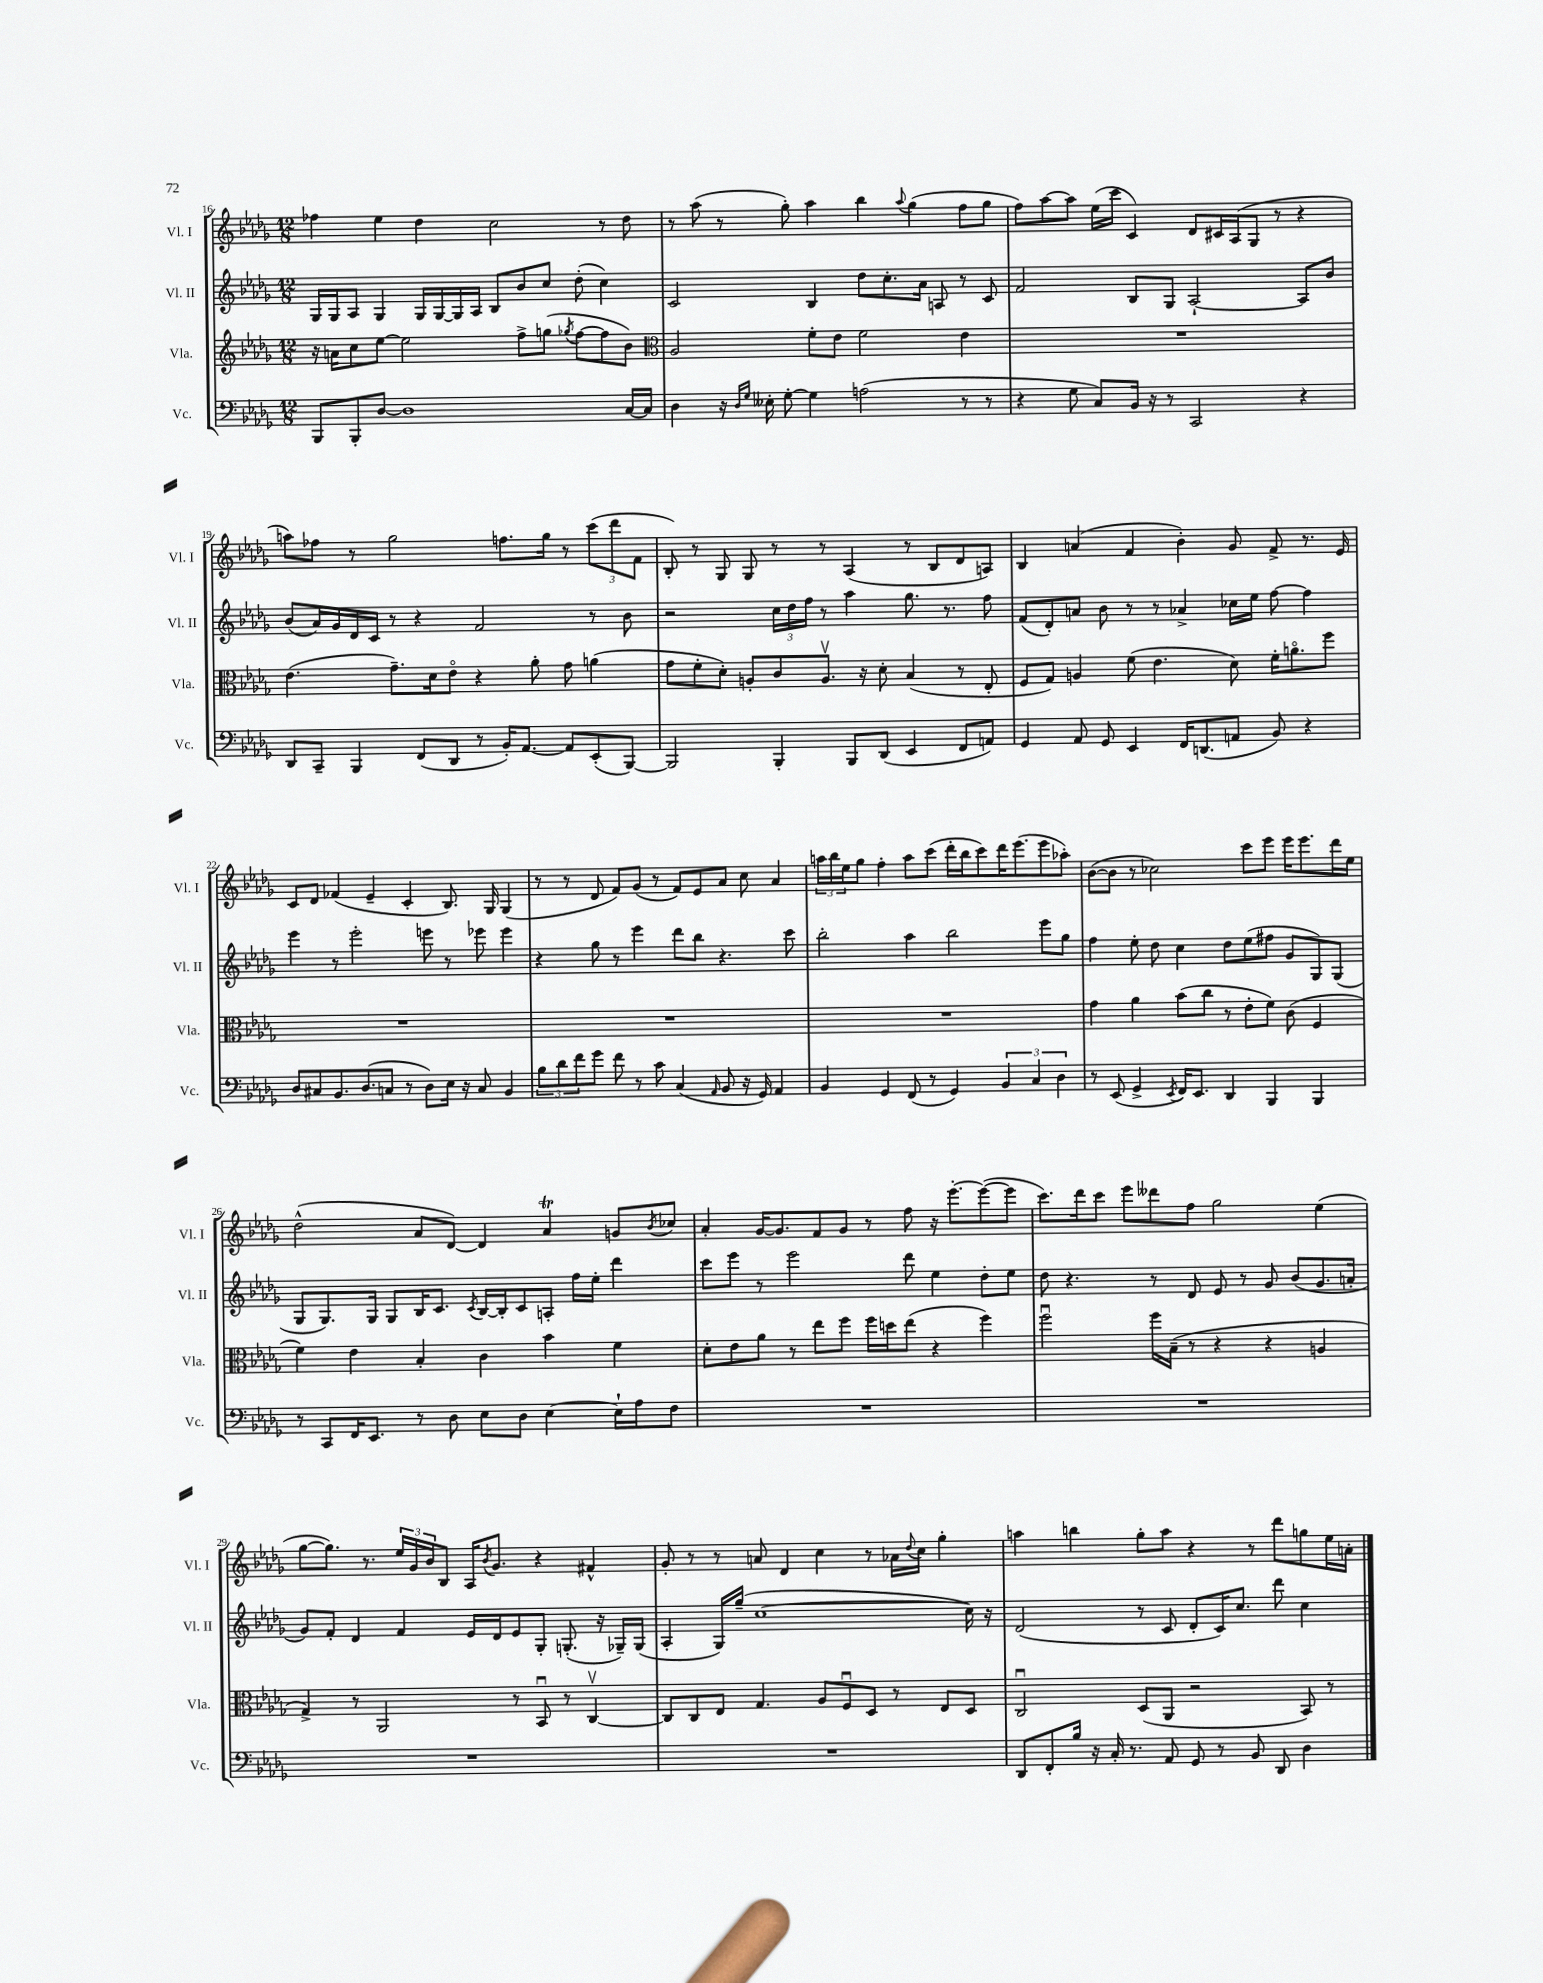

**kern	**kern	**kern	**kern
*part4	*part3	*part2	*part1
*staff4	*staff3	*staff2	*staff1
*I"Vc.	*I"Vla.	*I"Vl. II	*I"Vl. I
*I'Vc.	*I'Vla.	*I'Vl. II	*I'Vl. I
*clefF4	*clefG2	*clefG2	*clefG2
*k[b-e-a-d-g-]	*k[b-e-a-d-g-]	*k[b-e-a-d-g-]	*k[b-e-a-d-g-]
*M12/8	*M12/8	*M12/8	*M12/8
=16	=16	=16	=16
8BBB-/L	16r	16G-/LL	4ff-X\
.	16an\KL	16G-/J	.
8BBB-'/	8cc\	8A-/J	.
[8D-/J	[8ee-\J	4G-/	4ee-\
1D-]	2ee-\]	.	.
.	.	16G-/LL	4dd-\
.	.	[16G-/	.
.	.	16G-/]	.
.	.	16A-/JJ	.
.	.	8B-/L	2cc\
.	8ff^\L	8b-/	.
.	(8ggn\J	8cc/J	.
.	8qgg-X/	.	.
.	[8ff\L	(8dd-'\	.
.	8ff\]	4cc\)	8r
[16C/LL	8b-\J)	.	8dd-\
16C/JJ]	.	.	.
=17	=17	=17	=17
*	*clefC3	*	*
4D-\	2A-/	2c/	8r
.	.	.	(8aa-\
16r	.	.	8r
16qqD-/LL	.	.	.
16qqG-/JJ	.	.	.
16E--X'\	.	.	.
[8G-'\	.	.	8gg-'\)
4G-\]	8f'\L	4B-/	4aa-\
.	8e-\J	.	.
(2An\	2f\	8dd-\L	4bb-\
.	.	8.cc'\	.
.	.	.	8qqaa-/
.	.	.	(4gg-\
.	.	16a-\Jk	.
.	.	8An/	.
8r	4e-\	8r	8ff\L
8r	.	8c/	8gg-\J
=18	=18	=18	=18
4r	1.r	2f/	8ff\L)
.	.	.	[8aa-\
8G-\	.	.	8aa-\J]
8C/L)	.	.	(16ee-\LL
.	.	.	16ccc\JJ
16BB-/Jk	.	8B-/L	4c/)
16r	.	.	.
8r	.	8G-/J	.
2CC/	.	[2A-`/	8d-/L
.	.	.	16c#X/L
.	.	.	(16A-/J
.	.	.	8G-/J
.	.	.	8r
4r	.	8A-/L]	4r
.	.	8b-/J	.
!!LO:LB:g=z
=19	=19	=19	=19
8DD-/L	(4.e-\	(8b-/L	8aan\L)
8CC~/J	.	16a-/L)	8ff-X\J
.	.	16g-/	.
4BBB-/	.	16d-/	8r
.	.	16c/JJ	.
.	8.g-~\L)	8r	2gg-\
(8FF/L	.	4r	.
.	16d-\k	.	.
8DD-/J	8e-\J	.	.
8r	4r	2f/	.
16BB-'/KL)	.	.	8.ffn\L
[8.AA-/J	.	.	.
.	8a-'\	.	.
.	.	.	16gg-\Jk
8AA-/L]	8g-\	.	8r
(8EE-'/	(4an\	8r	(12ccc\L
.	.	.	12ddd-\
[8BBB-/J)	.	8b-\	.
.	.	.	12f\J
=20	=20	=20	=20
2BBB-/]	8g-\L	2r	8B-'/)
.	8f'\	.	8r
.	8d-'\J)	.	8G-/
.	8An'/L	.	8G-/
4BBB-'/	8c/	24cc\LL	8r
.	.	24dd-\	.
.	.	24ff\JJ	.
.	8.Av/J	8r	8r
8BBB-/L	.	4aa-\	(4A-/
.	16r	.	.
(8DD-/J	8d-'\	.	.
4EE-/	(4B-/	8.gg-\	8r
.	.	.	8B-/L
.	.	8.r	.
8FF/L	8r	.	8d-/
8AAn/J)	8E-'/	8ff\	8An/J)
=21	=21	=21	=21
4GG-/	8F/L	(8f/L	4B-/
.	8G-/J)	8d-'/)	.
8AA-/	4An/	8an/J	(4an/
8GG-/	.	8b-\	.
4EE-/	(8f\	8r	4f/
.	4.e-\	8r	.
16FF/KL	.	4a-X^/	4b-'\)
(8.DDn/	.	.	.
8AAn/J	8d-\)	16cc-X\LL	8g-/
.	.	16ee-\JJ	.
8BB-/)	16f'\KL	[8ff\	8f^/
.	8.an\	.	.
4r	.	4ff\]	8.r
.	8ff\J	.	.
.	.	.	16e-/
!!LO:LB:g=z
=22	=22	=22	=22
8D-/L	1.r	4eee-\	8c/L
8C#X/	.	.	8d-/J
8.BB-/	.	8r	(4f-X/
.	.	2eee-'\	.
(8.D-/	.	.	.
.	.	.	4e-~/
8Cn/J	.	.	.
8r	.	.	4c'/
8D-\L)	.	8eeen\	.
16E-\Jk	.	8r	8.B-/)
16r	.	.	.
8C/	.	8eee-X\	.
.	.	.	16G-/
4BB-/	.	4eee-\	(4G-/
=23	=23	=23	=23
12B-\L	1.r	4r	8r
12d-\	.	.	.
.	.	.	8r
12f\	.	.	.
8g-\J	.	8gg-\	8d-/
8f\	.	8r	8f/L)
8r	.	4eee-\	(8g-/J
8c\	.	.	8r
(4C/	.	8ddd-\L	8f/L)
.	.	8bb-\J	8e-/
16qqAA-/	.	.	.
8BB-/	.	4.r	8a-/J
16r	.	.	8cc\
16GG-/)	.	.	.
4AA-/	.	.	4a-/
.	.	8ccc\	.
=24	=24	=24	=24
4BB-/	1.r	2bb-'\	24aan\LL
.	.	.	24bb-\
.	.	.	24ee-\J
.	.	.	8gg-\J
4GG-/	.	.	4ff'\
(8FF/	.	4aa-\	8aa\L
8r	.	.	(8ccc\J
4GG-/)	.	2bb-\	16ddd-'\LL
.	.	.	16bb-\J
.	.	.	8ccc\)
6BB-/	.	.	16ddd-\K
.	.	.	(8.eee-\
6C/	.	.	.
.	.	8eee-\L	8eee-\
6D-\	.	.	.
.	.	8gg-\J	8aa-X'\J)
=25	=25	=25	=25
8r	4g-\	4ff\	([8b-\L
(8EE-/	.	.	8b-\J]
4GG-^/	4a-\	8ee-'\	8r
.	.	8dd-\	2cc-X\)
8qEE-/	.	.	.
16FF/KL)	(8b-\L	4cc\	.
8.EE-/J	.	.	.
.	8cc\J	.	.
4DD-/	8r	8dd-\L	.
.	8e-'\L	(8ee-\	8ccc\L
4BBB-/	8f\J)	8ff#X\J	8eee-\J
.	(8c\	8g-/L	16eee-\KL
.	.	.	8.eee-\
4BBB-/	4F/	8G-/)	.
.	.	(8G-/J	16ddd-\L
.	.	.	16ee-\JJ
!!LO:LB:g=z
=26	=26	=26	=26
8r	4f\)	8G-/L	(2dd-^^\
8CC/L	.	8.G-/)	.
16FF/K	4e-\	.	.
8.EE-/J	.	16G-/Jk	.
.	.	8G-/L	.
8r	4B-'/	16B-/K	8a-/L
.	.	8.c/J	.
8D-\	.	.	[8d-/J)
.	.	8qc/	.
8E-\L	4c\	[16B-/LL	4d-/]
.	.	16B-'/J]	.
8D-\J	.	8c/	.
[4E-\	4b-\	8An'/J	4a-T/
.	.	16ff\LL	.
.	.	16ee-'\JJ	.
16E-`\LL]	4f\	4ddd-\	8gn/L
16A-\J	.	.	.
.	.	.	8qb-/
8F\J	.	.	8cc-X/J
=27	=27	=27	=27
1.r	8d-'\L	8ccc\L	4a-'/
.	8e-\	8eee-\J	.
.	8a-\J	8r	[16g-/KL
.	.	.	8.g-/]
.	8r	2eee-\	.
.	8ee-\L	.	8f/
.	8ff\J	.	8g-/J
.	16ff\LL	.	8r
.	16ddn\J	.	.
.	(8ee-\J	8ddd-\	8ff\
.	4r	4ee-\	16r
.	.	.	[8.eee-'\L
.	4ff\)	8dd-'\L	(8eee-\_
.	.	8ee-\J	8eee-\J]
=28	=28	=28	=28
1.r	2ffu\	8dd-\	8.ccc\L)
.	.	4.r	.
.	.	.	16ddd-\k
.	.	.	8ccc\J
.	.	.	8eee-\L
.	16ff\LL	8r	8ddd--X\
.	(16B-~\JJ	.	.
.	8r	8d-/	8ff\J
.	4r	8e-/	2gg-\
.	.	8r	.
.	4r	8g-/	.
.	.	(8b-/L	.
.	4An/	8.g-/	(4ee-\
.	.	16an'/Jk	.
!!LO:LB:g=z
=29	=29	=29	=29
1.r	4G-^/)	8g-/L)	[8gg-\L
.	.	8f'/J	8.gg-\J])
.	8r	4d-/	.
.	.	.	8.r
.	2AA-/	.	.
.	.	4f/	24ee-/LL
.	.	.	24g-/
.	.	.	24b-/J
.	.	.	8B-/J
.	.	16e-/LL	16A-/KL
.	.	.	8qb-/
.	.	16d-/J	8.g-/J
.	8r	8e-/	.
.	8BB-u/	8G-'/J	4r
.	8r	(8.Gn'/	.
.	[4Cv/	.	4f#X^^/
.	.	16r	.
.	.	16G-X~/LL)	.
.	.	(16G-/JJ	.
=30	=30	=30	=30
1.r	8C/L]	4A-'/	8g-'/
.	8C/	.	8r
.	8E-/J	16G-/LL)	8r
.	.	(16gg-~/JJ	.
.	4.G-/	[1cc	8an/
.	.	.	4d-/
.	8A-/L	.	4cc\
.	8Fu/	.	.
.	8D-/J	.	8r
.	8r	.	16a-X\LL
.	.	.	8qqdd-/
.	.	.	16cc\JJ
.	8E-/L	.	4gg-'\
.	8D-/J	16cc\])	.
.	.	16r	.
=31	=31	=31	=31
8DD-/L	2Cu/	(2d-/	4aan\
8FF'/	.	.	.
16B-/Jk	.	.	4bbn\
16r	.	.	.
16C'/	.	.	.
8.r	.	.	.
.	(8D-/L	8r	8gg-'\L
8AA-/	8AA-/J	8c/	8aa\J
8GG-/	2r	8d-'/L	4r
8r	.	16c/K)	.
.	.	8.cc/J	.
8BB-/	.	.	8r
8DD-/	.	8ddd-\	8ddd-\L
4D-\	8BB-/)	4cc\	8ggn\
.	8r	.	16ee-\L
.	.	.	16an'\JJ
==	==	==	==
*-	*-	*-	*-
